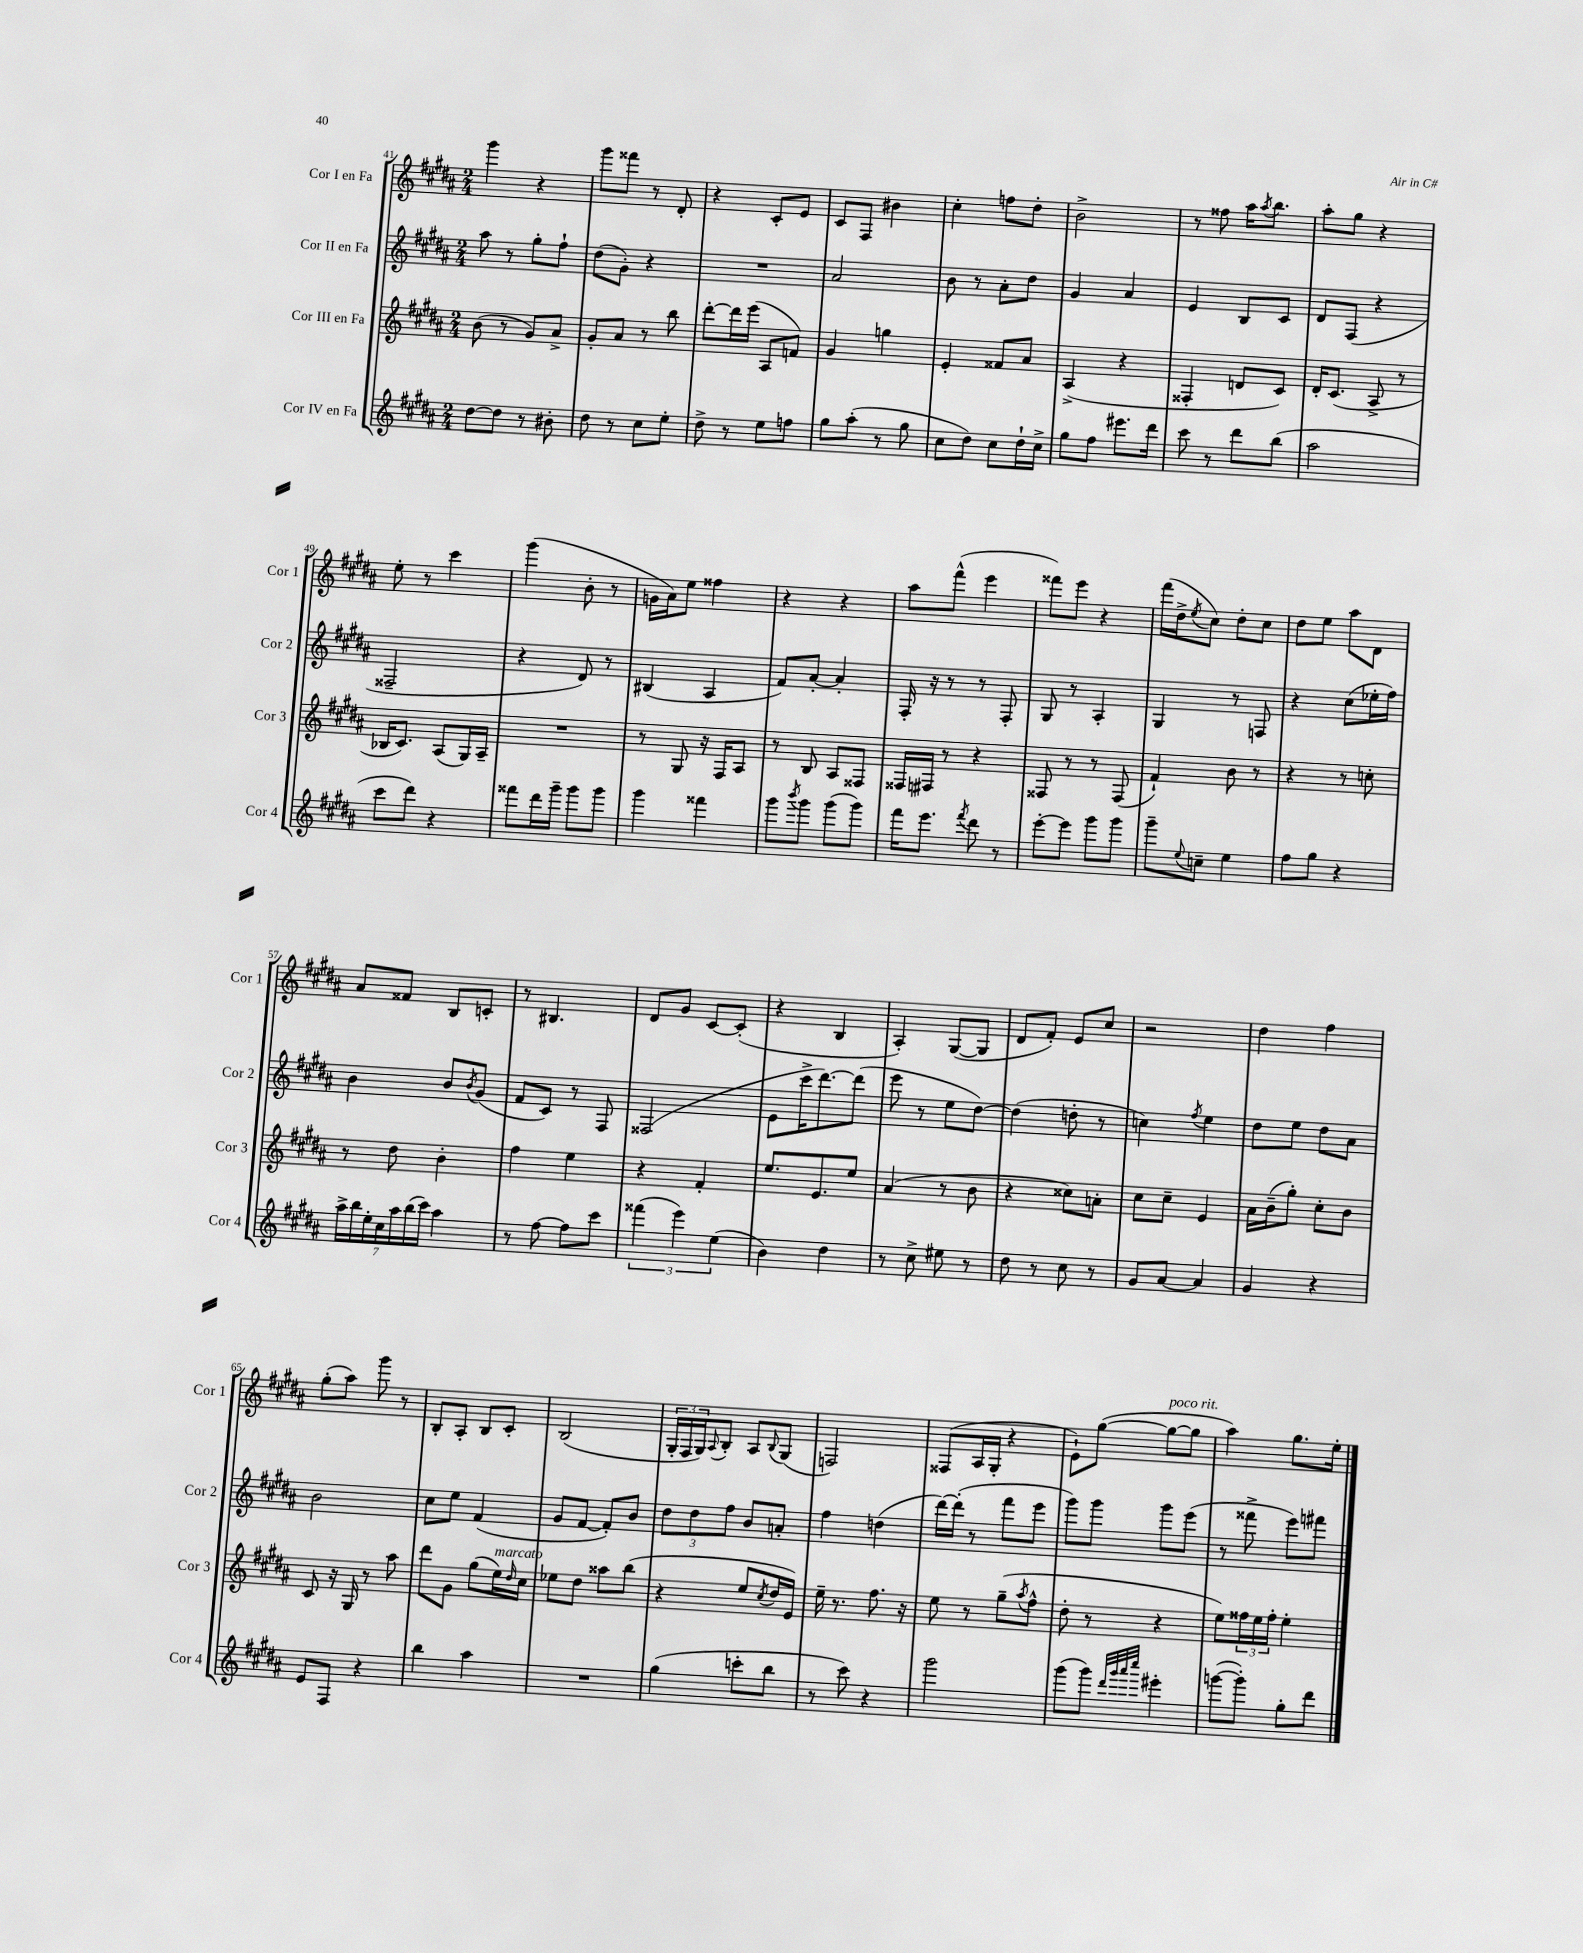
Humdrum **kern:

**kern	**kern	**kern	**kern
*staff4	*staff3	*staff2	*staff1
*clefG2	*clefG2	*clefG2	*clefG2
*k[f#c#g#d#a#]	*k[f#c#g#d#a#]	*k[f#c#g#d#a#]	*k[f#c#g#d#a#]
*M2/4	*M2/4	*M2/4	*M2/4
[8dd#	(8b	8aa#	4ggg#
8dd#]	8r	8r	.
8r	8g#)	8gg#'	4r
8b#'	8a#^	8ff#`	.
=	=	=	=
8dd#	8g#'	(8dd#	8ggg#
8r	8a#	8g#')	8fff##
8cc#	8r	4r	8r
8ee'	8bb	.	8d#'
=	=	=	=
8dd#^	[8ddd#'	2r	4r
8r	16ddd#]	.	.
.	(16eee	.	.
8ee	8A#	.	8c#'
8ff	8f)	.	8e
=	=	=	=
8gg#	4g#	2a#	8c#
(8aa#'	.	.	8F#
8r	4gg	.	4b#
8gg#	.	.	.
=	=	=	=
8cc#	4e'	8b	4cc#'
8dd#)	.	8r	.
8cc#	8f##	8a#'	8ff
16dd#`	8a#	8dd#	8dd#'
16cc#^	.	.	.
=	=	=	=
8gg#	(4A#^	4g#	2b^
8ff#	.	.	.
8.eee#	4r	4a#	.
16ddd#	.	.	.
=	=	=	=
8ccc#	4F##'	4e	8r
8r	.	.	8ff##
8ddd#	8d	8B	16aa#
.	.	.	8qaa#
.	.	.	8.bb
(8bb	8c#)	8c#	.
=	=	=	=
2aa#	16d#'	8d#	8aa#'
.	(8.c#	.	.
.	.	(8F#	8gg#
.	8A#^	4r	4r
.	8r	.	.
=	=	=	=
8ccc#	16B-	2F##~	8ee'
.	8.c#)	.	.
8ddd#)	.	.	8r
4r	(8A#	.	4ccc#
.	16G#)	.	.
.	16A#~	.	.
=	=	=	=
8fff##	2r	4r	(4ggg#
16ddd#	.	.	.
16ggg#~	.	.	.
8ggg#	.	8d#)	8b'
8ggg#	.	8r	8r
=	=	=	=
4ggg#	8r	(4B#	16g
.	.	.	16a#)
.	8G#	.	8ee
4fff##	16r	4A#	4ff##
.	16F#	.	.
.	8A#	.	.
=	=	=	=
8ggg#	8r	8f#)	4r
8qbbb	.	.	.
8ggg#	8B	[8a#'	.
(8ggg#	8A#	4a#']	4r
8ggg#)	8F##	.	.
=	=	=	=
16fff#	16F##	16F#'	8aa#
8.eee	16F#	16r	.
.	8r	8r	(8fff#^^
8qfff#	.	.	.
8ddd#	4r	8r	4eee
8r	.	8F#'	.
=	=	=	=
[8eee'	8F##	8G#	8fff##)
8eee]	8r	8r	8eee
8ggg#	8r	4A#'	4r
8ggg#	(8F##	.	.
=	=	=	=
8ggg#~	4f#`)	4G#	(16fff#
.	.	.	16dd#^
8qqee	.	.	8qee
8cc~	.	.	8cc#)
4ee	8b	8r	8dd#'
.	8r	8F	8cc#
=	=	=	=
8ff#	4r	4r	8dd#
8gg#	.	.	8ee
4r	8r	(8cc#	8aa#
.	8cc'	16ee-'	8d#
.	.	16ff#)	.
=	=	=	=
28aa#^	8r	4b	8a#
28bb	.	.	.
28ee'	.	.	.
28cc#	.	.	.
.	8dd#	.	8f##
28aa#	.	.	.
(28bb	.	.	.
28ccc#)	.	.	.
4aa#	4b'	8b	8B
.	.	8qb	.
.	.	(8g#	8c'
=	=	=	=
8r	4ff#	8f#	8r
[8ff#	.	8c#)	4.B#
8ff#]	4ee	8r	.
8ccc#	.	8F#	.
=	=	=	=
(6fff##	4r	(2F##	8d#
.	.	.	8g#
6eee)	.	.	.
.	4f#'	.	[8c#
(6ee	.	.	.
.	.	.	(8c#']
=	=	=	=
4b)	8.ee	8e	4r
.	.	16ccc#^	.
.	8.e	[8.ddd#)	.
4dd#	.	.	4B
.	8ee	(8ddd#]	.
=	=	=	=
8r	(4a#	8eee	4A#')
8cc#^	.	8r	.
8ee#	8r	8ee	([8G#
8r	8b	[8dd#)	8G#]
=	=	=	=
8dd#	4r	(4dd#]	8d#
8r	.	.	8f#')
8cc#	8cc##)	8dd'	8e
8r	8a'	8r	8cc#
=	=	=	=
8g#	8cc#	4cc)	2r
[8a#	8cc#~	.	.
.	.	8qff#	.
4a#]	4e	4ee	.
=	=	=	=
4g#	16a#	8dd#	4dd#
.	(16b~	.	.
.	8gg#')	8ee	.
4r	8cc#'	8dd#	4ff#
.	8b	8a#	.
=	=	=	=
8e	8c#	2b	(8gg#'
8F#	16r	.	8aa#)
.	16G#	.	.
4r	8r	.	8ggg#
.	8aa#	.	8r
=	=	=	=
4bb	8ddd#	8cc#	8B'
.	8g#	8ee	8A#'
4aa#	(8gg#	(4f#	8B
.	16ee)	.	8c#'
.	16qqdd#	.	.
.	16cc#	.	.
=	=	=	=
2r	8ee-	8g#	(2B
.	8dd#	[8f#	.
.	8aa##	8f#'])	.
.	(8bb	8b	.
=	=	=	=
(4gg#	4r	12dd#	24G#'
.	.	.	24F#
.	.	12dd#	24G#)
.	.	.	8qqA#
.	.	.	8B'
.	.	12ff#	.
8ccc'	8ee	8b	8A#
.	8qcc#	.	8qqB
8bb	16dd#	8a'	(8G#
.	16e)	.	.
=	=	=	=
8r	16ee~	4ff#	2F)
.	8.r	.	.
8ccc#)	.	.	.
4r	8.ff#	(4dd	.
.	16r	.	.
=	=	=	=
2ggg#	8ee	[16ddd#)	(8F##
.	.	(16ddd#']	.
.	8r	8r	16A#
.	.	.	16G#'
.	(8gg#~	8fff#	4r
.	8qaa#	.	.
.	8ff#^^	8eee	.
=	=	=	=
(8ggg#	8dd#'	8ggg#)	8e`)
8ggg#)	8r	8ggg#	([8gg#
32qqddd#	.	.	.
32qqggg#	.	.	.
32qqaaa#	.	.	.
32qqcccc#	.	.	.
4eee#'	4r	8ggg#	8gg#_
.	.	(8eee	8gg#]
=	=	=	=
([8ggg	8ee)	8r	4aa#)
8ggg'])	24ff##	8fff##^	.
.	24ee	.	.
.	24ff##'	.	.
8gg#'	4ee'	8eee)	8.gg#
8ddd#	.	8fff#	.
.	.	.	16ee'
==	==	==	==
*-	*-	*-	*-
